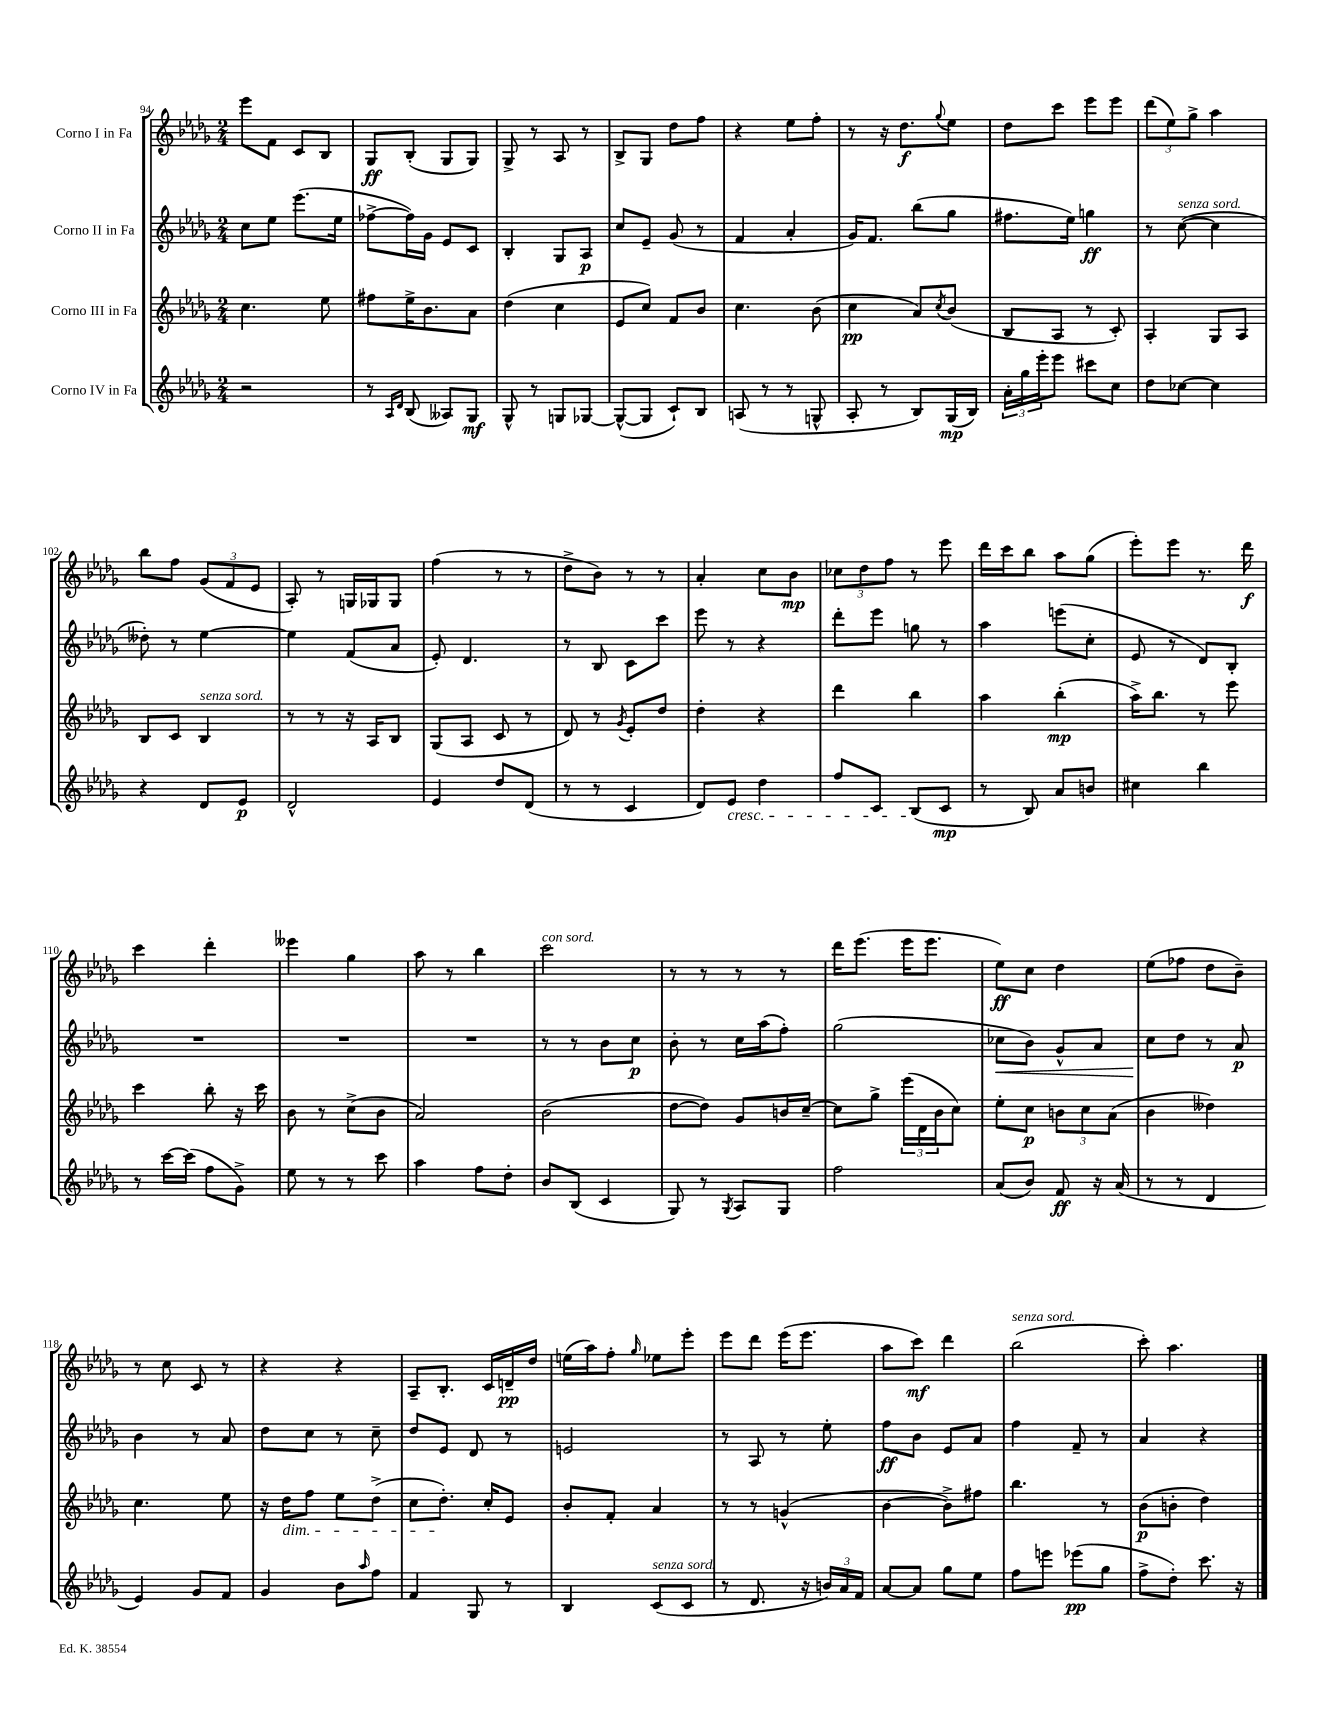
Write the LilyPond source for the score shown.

<<
\new StaffGroup <<
\new Staff = "s0" \with { instrumentName = "Corno I in Fa" } {
    \clef treble \key des \major \numericTimeSignature \time 2/4
    ees'''8 f'8 c'8 bes8 |
    ges8\ff bes8-.( ges8 ges8) |
    ges8-> r8 aes8 r8 |
    bes8-> ges8 des''8 f''8 |
    r4 ees''8 f''8-. |
    r8 r16 des''8.\f \appoggiatura { ges''8 } ees''8 |
    des''8 c'''8 ees'''8 ees'''8 |
    \tuplet 3/2 { des'''8( ees''8) ges''8-> } aes''4 |
    bes''8 f''8 \tuplet 3/2 { ges'8( f'8 ees'8 } |
    aes8-.) r8 g16 ges16 ges8 |
    f''4( r8 r8 |
    des''8-> bes'8) r8 r8 |
    aes'4-. c''8 bes'8\mp |
    \tuplet 3/2 { ces''8 des''8 f''8 } r8 ees'''8 |
    des'''16 c'''16 bes''8 aes''8 ges''8( |
    ees'''8-.) ees'''8 r8. des'''16\f |
    c'''4 des'''4-. |
    eeses'''4 ges''4 |
    aes''8 r8 bes''4 |
    c'''2^\markup { \italic "con sord." } |
    r8 r8 r8 r8 |
    des'''16 ees'''8.( ees'''16 ees'''8. |
    ees''8\ff) c''8 des''4 |
    ees''8( fes''8 des''8 bes'8--) |
    r8 c''8 c'8 r8 |
    r4 r4 |
    aes8-- bes8.-. c'16 d'16--\pp des''16 |
    e''16( aes''16) f''8-. \grace { ges''16 } ees''8 ees'''8-. |
    ees'''8 des'''8 ees'''16( ees'''8. |
    aes''8 c'''8\mf) des'''4 |
    bes''2^\markup { \italic "senza sord." }( |
    c'''8-.) aes''4. \bar "|." |
}
\new Staff = "s1" \with { instrumentName = "Corno II in Fa" } {
    \clef treble \key des \major \numericTimeSignature \time 2/4
    c''8 ees''8 ees'''8.( ees''16 |
    fes''8~-> fes''16) ges'16 ees'8 c'8 |
    bes4-. ges8 aes8\p |
    c''8 ees'8-- ges'8( r8 |
    f'4 aes'4-. |
    ges'16) f'8. bes''8( ges''8 |
    fis''8. ees''16) g''4\ff |
    r8 c''8~^\markup { \italic "senza sord." }( c''4 |
    deses''8-.) r8 ees''4~ |
    ees''4 f'8( aes'8 |
    ees'8-.) des'4. |
    r8 bes8 c'8 c'''8 |
    ees'''8 r8 r4 |
    des'''8-. ees'''8 g''8 r8 |
    aes''4 e'''8( c''8-. |
    ees'8 r8 des'8) bes8-. |
    R2 |
    R2 |
    R2 |
    r8 r8 bes'8 c''8\p |
    bes'8-. r8 c''16 aes''16( f''8-.) |
    ges''2( |
    ces''8\< bes'8) ges'8-^ aes'8 |
    c''8\! des''8 r8 aes'8\p |
    bes'4 r8 aes'8 |
    des''8 c''8 r8 c''8-- |
    des''8 ees'8 des'8 r8 |
    e'2 |
    r8 aes8 r8 ees''8-. |
    f''8\ff bes'8 ees'8 aes'8 |
    f''4 f'8-- r8 |
    aes'4 r4 \bar "|." |
}
\new Staff = "s2" \with { instrumentName = "Corno III in Fa" } {
    \clef treble \key des \major \numericTimeSignature \time 2/4
    c''4. ees''8 |
    fis''8 ees''16-> bes'8. aes'8 |
    des''4( c''4 |
    ees'8 c''8) f'8 bes'8 |
    c''4. bes'8( |
    c''4\pp aes'8) \acciaccatura { c''8 } bes'8( |
    bes8 aes8 r8 c'8-.) |
    aes4-. ges8 aes8 |
    bes8 c'8 bes4^\markup { \italic "senza sord." } |
    r8 r8 r16 aes16 bes8 |
    ges8( aes8 c'8 r8 |
    des'8) r8 \acciaccatura { ges'8 } ees'8-. des''8 |
    des''4-. r4 |
    des'''4 bes''4 |
    aes''4 bes''4-.\mp( |
    aes''16->) bes''8. r8 ees'''8 |
    c'''4 bes''8-. r16 c'''16 |
    bes'8 r8 c''8->( bes'8 |
    aes'2) |
    bes'2( |
    des''8~ des''8) ges'8 b'16 c''16~-- |
    c''8 ges''8-> \tuplet 3/2 { ees'''16( des'16 bes'16 } c''8) |
    ees''8-. c''8\p \tuplet 3/2 { b'8 c''8 aes'8( } |
    bes'4 deses''4) |
    c''4. ees''8 |
    r16 des''16\dim f''8 ees''8 des''8->( |
    c''8 des''8.-.\!) c''16-. ees'8 |
    bes'8-. f'8-. aes'4 |
    r8 r8 g'4-^( |
    bes'4~ bes'8->) fis''8 |
    bes''4. r8 |
    bes'8\p( b'8-. des''4) \bar "|." |
}
\new Staff = "s3" \with { instrumentName = "Corno IV in Fa" } {
    \clef treble \key des \major \numericTimeSignature \time 2/4
    r2 |
    r8 \grace { aes16 des'16 } bes8( aeses8) ges8\mf |
    ges8-^ r8 g8 ges8~ |
    ges8~-^( ges8 c'8-!) bes8 |
    a8( r8 r8 g8-^ |
    aes8-. r8 bes8) ges16\mp( bes16) |
    \tuplet 3/2 { aes'16-. ges''16 ees'''16-. } ees'''8 cis'''8 c''8 |
    des''8 ces''8~ ces''4 |
    r4 des'8 ees'8\p |
    des'2-^ |
    ees'4 des''8 des'8( |
    r8 r8 c'4 |
    des'8) ees'8\cresc des''4 |
    f''8 c'8 bes8\!( c'8\mp |
    r8 bes8) aes'8 b'8 |
    cis''4 bes''4 |
    r8 c'''16~ c'''16( f''8 ges'8->) |
    ees''8 r8 r8 c'''8 |
    aes''4 f''8 des''8-. |
    bes'8 bes8( c'4 |
    ges8) r8 \acciaccatura { ges8 } aes8 ges8 |
    f''2 |
    aes'8( bes'8) f'8\ff r16 aes'16( |
    r8 r8 des'4 |
    ees'4) ges'8 f'8 |
    ges'4 bes'8 \grace { aes''16 } f''8 |
    f'4 ges8 r8 |
    bes4 c'8^\markup { \italic "senza sord." }( c'8 |
    r8 des'8. r16 \tuplet 3/2 { b'16) aes'16 f'16 } |
    aes'8~ aes'8 ges''8 ees''8 |
    f''8 e'''8 ees'''8\pp( ges''8 |
    f''8-> des''8-.) c'''8. r16 \bar "|." |
}
>>
>>
\layout { \context { \Score currentBarNumber = #94 } }
